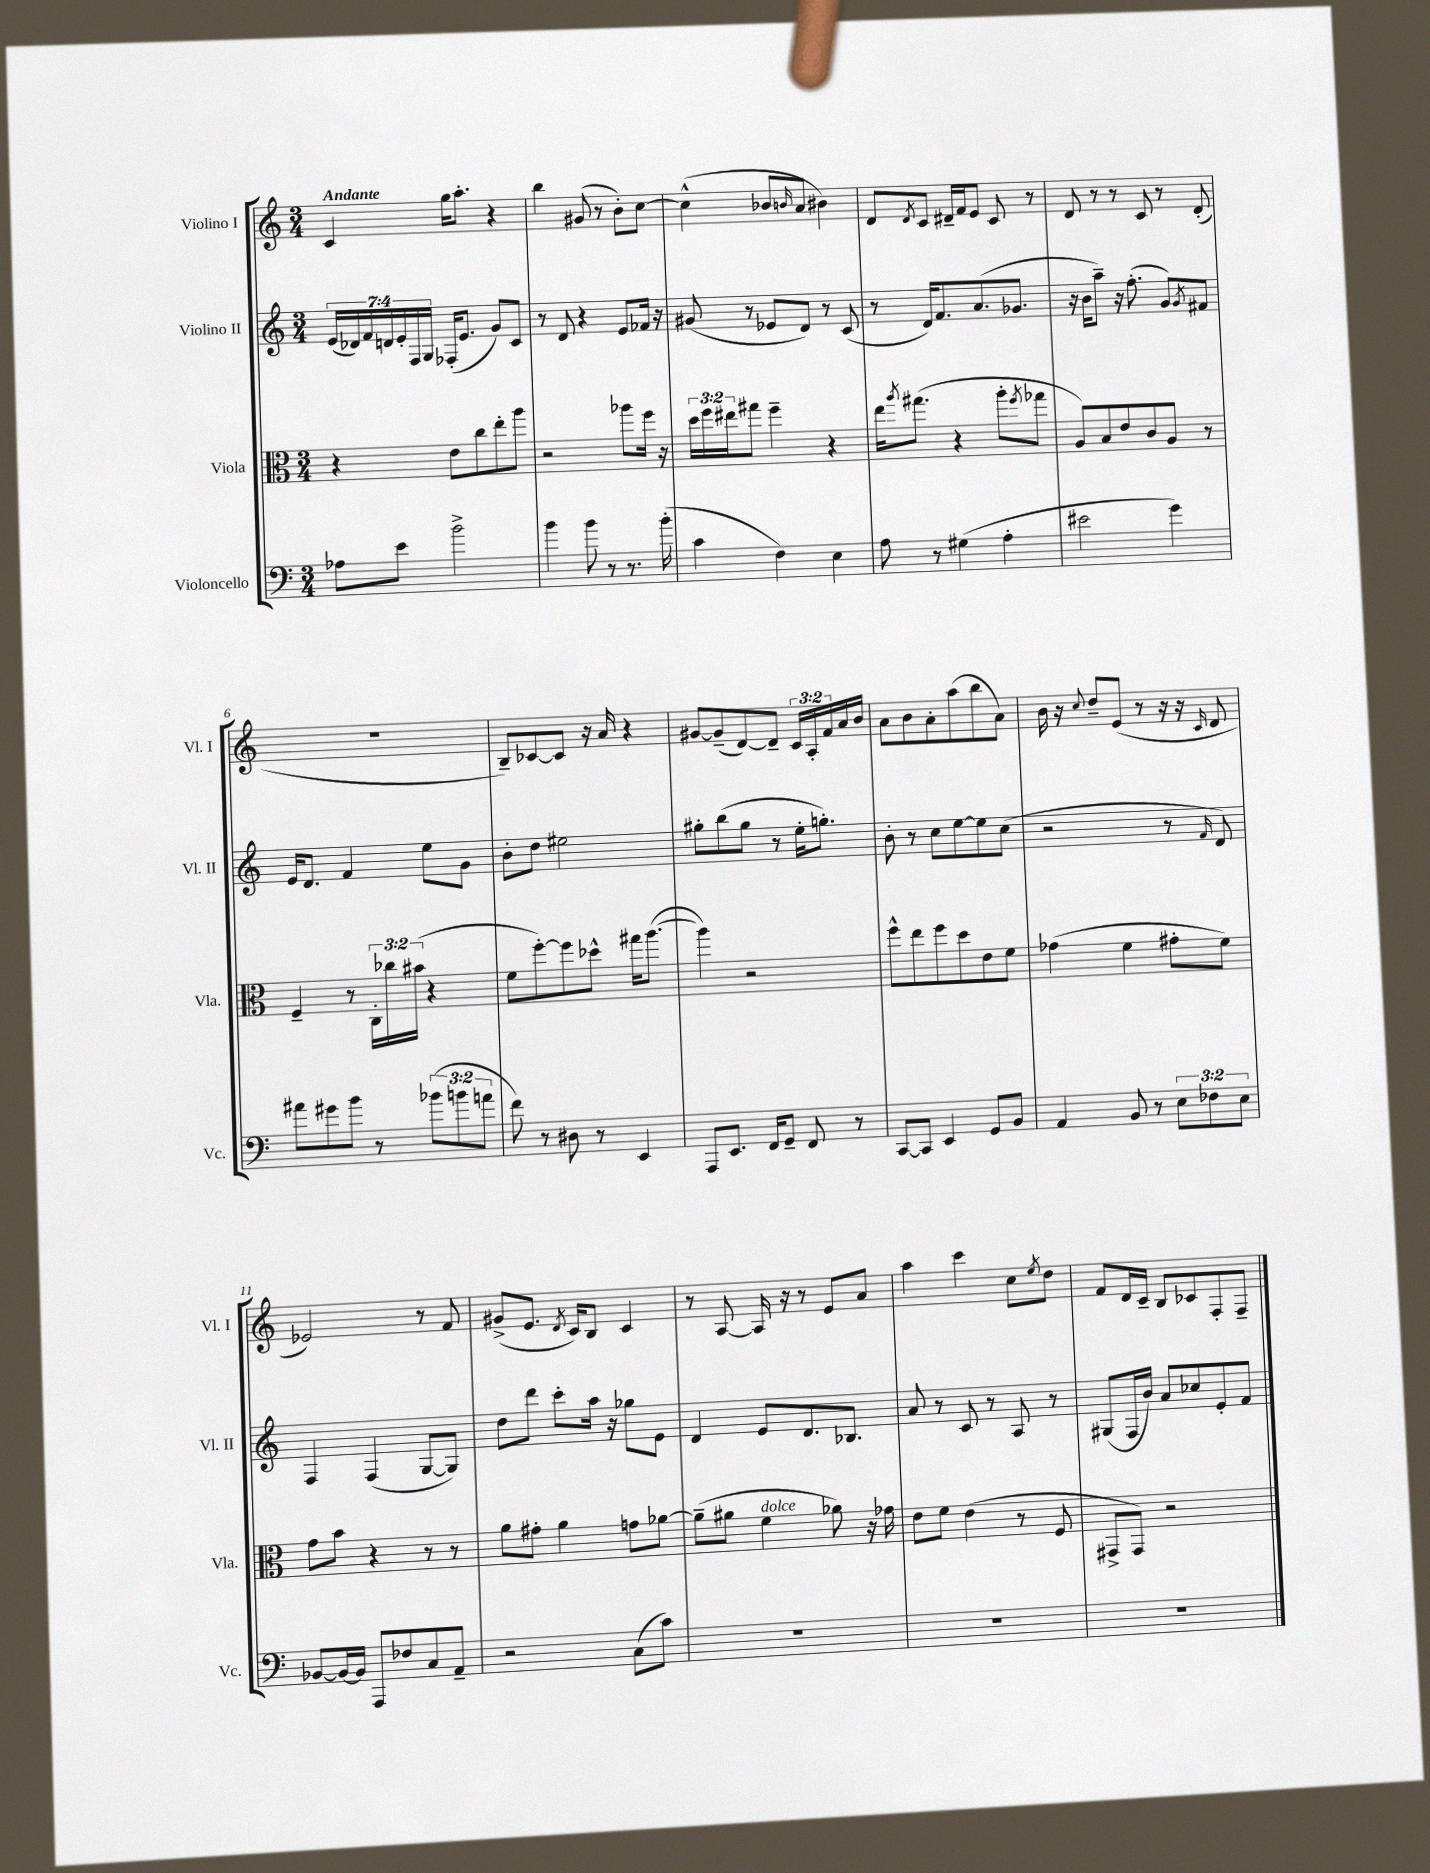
<<
\new StaffGroup <<
\new Staff = "s0" \with { instrumentName = "Violino I" shortInstrumentName = "Vl. I" } {
    \clef treble \key c \major \numericTimeSignature \time 3/4 \override Staff.TupletNumber.text = #tuplet-number::calc-fraction-text \tempo "Andante"
    c'4 g''16 a''8.-. r4 |
    b''4 gis'8( r8 b'8-.) c''8~ |
    c''4-^( bes'8 \grace { b'16 } a'8 bis'4) |
    d'8 \acciaccatura { d'8 } c'8 dis'16-- f'16 e'8 c'8 r8 |
    d'8 r8 r8 c'8 r8 d'8-.( |
    R2. |
    b8--) ces'8~ ces'8 r16 a'16 r4 |
    gis'8~ gis'8--( d'8~) d'8-- \tuplet 3/2 { c'16 a16-. f'16 } a'16 b'16 |
    a'8 b'8 a'8-. a''8( b''8 a'8) |
    b'16 r16 \appoggiatura { c''8 } d''8-- e'8( r8 r16 r16 \grace { c'16 } d'8 |
    ees'2) r8 f'8 |
    gis'8->( e'8. \acciaccatura { d'8 } c'16) b8 c'4 |
    r8 a8~ a16 r16 r8 e'8 a'8 |
    a''4 c'''4 c''8 \acciaccatura { e''8 } d''8 |
    f'8 d'16 c'16-- b8 ces'8 f8-. f8-- \bar "|." |
}
\new Staff = "s1" \with { instrumentName = "Violino II" shortInstrumentName = "Vl. II" } {
    \clef treble \key c \major \numericTimeSignature \time 3/4 \override Staff.TupletNumber.text = #tuplet-number::calc-fraction-text
    \tuplet 7/4 { e'16( des'16) f'16 d'16 e'16-. f16 g16 } fes16-.( e'8. g'8) c'8 |
    r8 d'8 r4 e'8 fes'16 r16 |
    gis'8( r8 ees'8 d'8) r8 c'8( |
    r8 d'16) f'8. a'8.( ges'8. |
    r16 b'16 a''8--) r16 f''8.-.( g'8) \acciaccatura { g'8 } fis'8 |
    e'16 d'8. f'4 e''8 g'8 |
    b'8-. d''8 eis''2 |
    gis''8-. b''8( gis''8 r8 e''16-. g''8.-.) |
    b'8-. r8 c''8 e''8~ e''8 c''8( |
    r2 r8 \grace { f'16 } d'8) |
    f4 f4( g8~ g8) |
    d''8 d'''8 c'''8-. a''16 r16 ges''8 e'8 |
    d'4 e'8 d'8. bes8. |
    a'8 r8 c'8 r8 a8 r8 |
    gis8( f16 b'16) a'8 ces''8 e'8-. f'8 \bar "|." |
}
\new Staff = "s2" \with { instrumentName = "Viola" shortInstrumentName = "Vla." } {
    \clef alto \key c \major \numericTimeSignature \time 3/4 \override Staff.TupletNumber.text = #tuplet-number::calc-fraction-text
    r4 e'8 c''8 e''8-. a''8 |
    r2 aes''8 f''16 r16 |
    \tuplet 3/2 { d''16 f''16 eis''16 } gis''8 f''4-- r4 |
    e''16 \acciaccatura { a''8 } gis''8.( r4 a''8-. \acciaccatura { f''8 } ges''8 |
    a8) b8 e'8 c'8 a8 r8 |
    f4-- r8 \tuplet 3/2 { c16-. ces''16 bis'16( } r4 |
    f'8 f''8~-.) f''8 des''8-^ gis''16 a''8.~( |
    a''4) r2 |
    f''8-^ e''8 f''8 d''8 e'8 f'8 |
    ges'4( f'4 gis'8-. f'8) |
    g'8 b'8 r4 r8 r8 |
    a'8 gis'8-. a'4 g'8 aes'8~ |
    aes'8--( ais'8 f'4^\markup { \italic "dolce" } aes'8) r16 ges'16 |
    e'8 f'8 e'4( r8 f8 |
    gis,8-> gis,8) r2 \bar "|." |
}
\new Staff = "s3" \with { instrumentName = "Violoncello" shortInstrumentName = "Vc." } {
    \clef bass \key c \major \numericTimeSignature \time 3/4 \override Staff.TupletNumber.text = #tuplet-number::calc-fraction-text
    aes8 e'8 b'2-> |
    b'4 b'8 r8 r8. b'16-.( |
    c'4 f4) e4 |
    a8 r8 gis4( a4-. |
    eis'2 g'4) |
    ais'8 gis'8 b'8 r8 \tuplet 3/2 { bes'8( b'8 a'8 } |
    f'8) r8 dis8 r8 e,4 |
    a,,8 e,8. f,16 g,8-- f,8 r8 |
    c,8~ c,8 e,4 g,8 b,8 |
    a,4 b,8 r8 \tuplet 3/2 { e8 fes8 e8 } |
    bes,8~ bes,16~ bes,16 a,,8 fes8 c8 a,8-- |
    r2 c8( c'8) |
    R2. |
    R2. |
    R2. \bar "|." |
}
>>
>>
